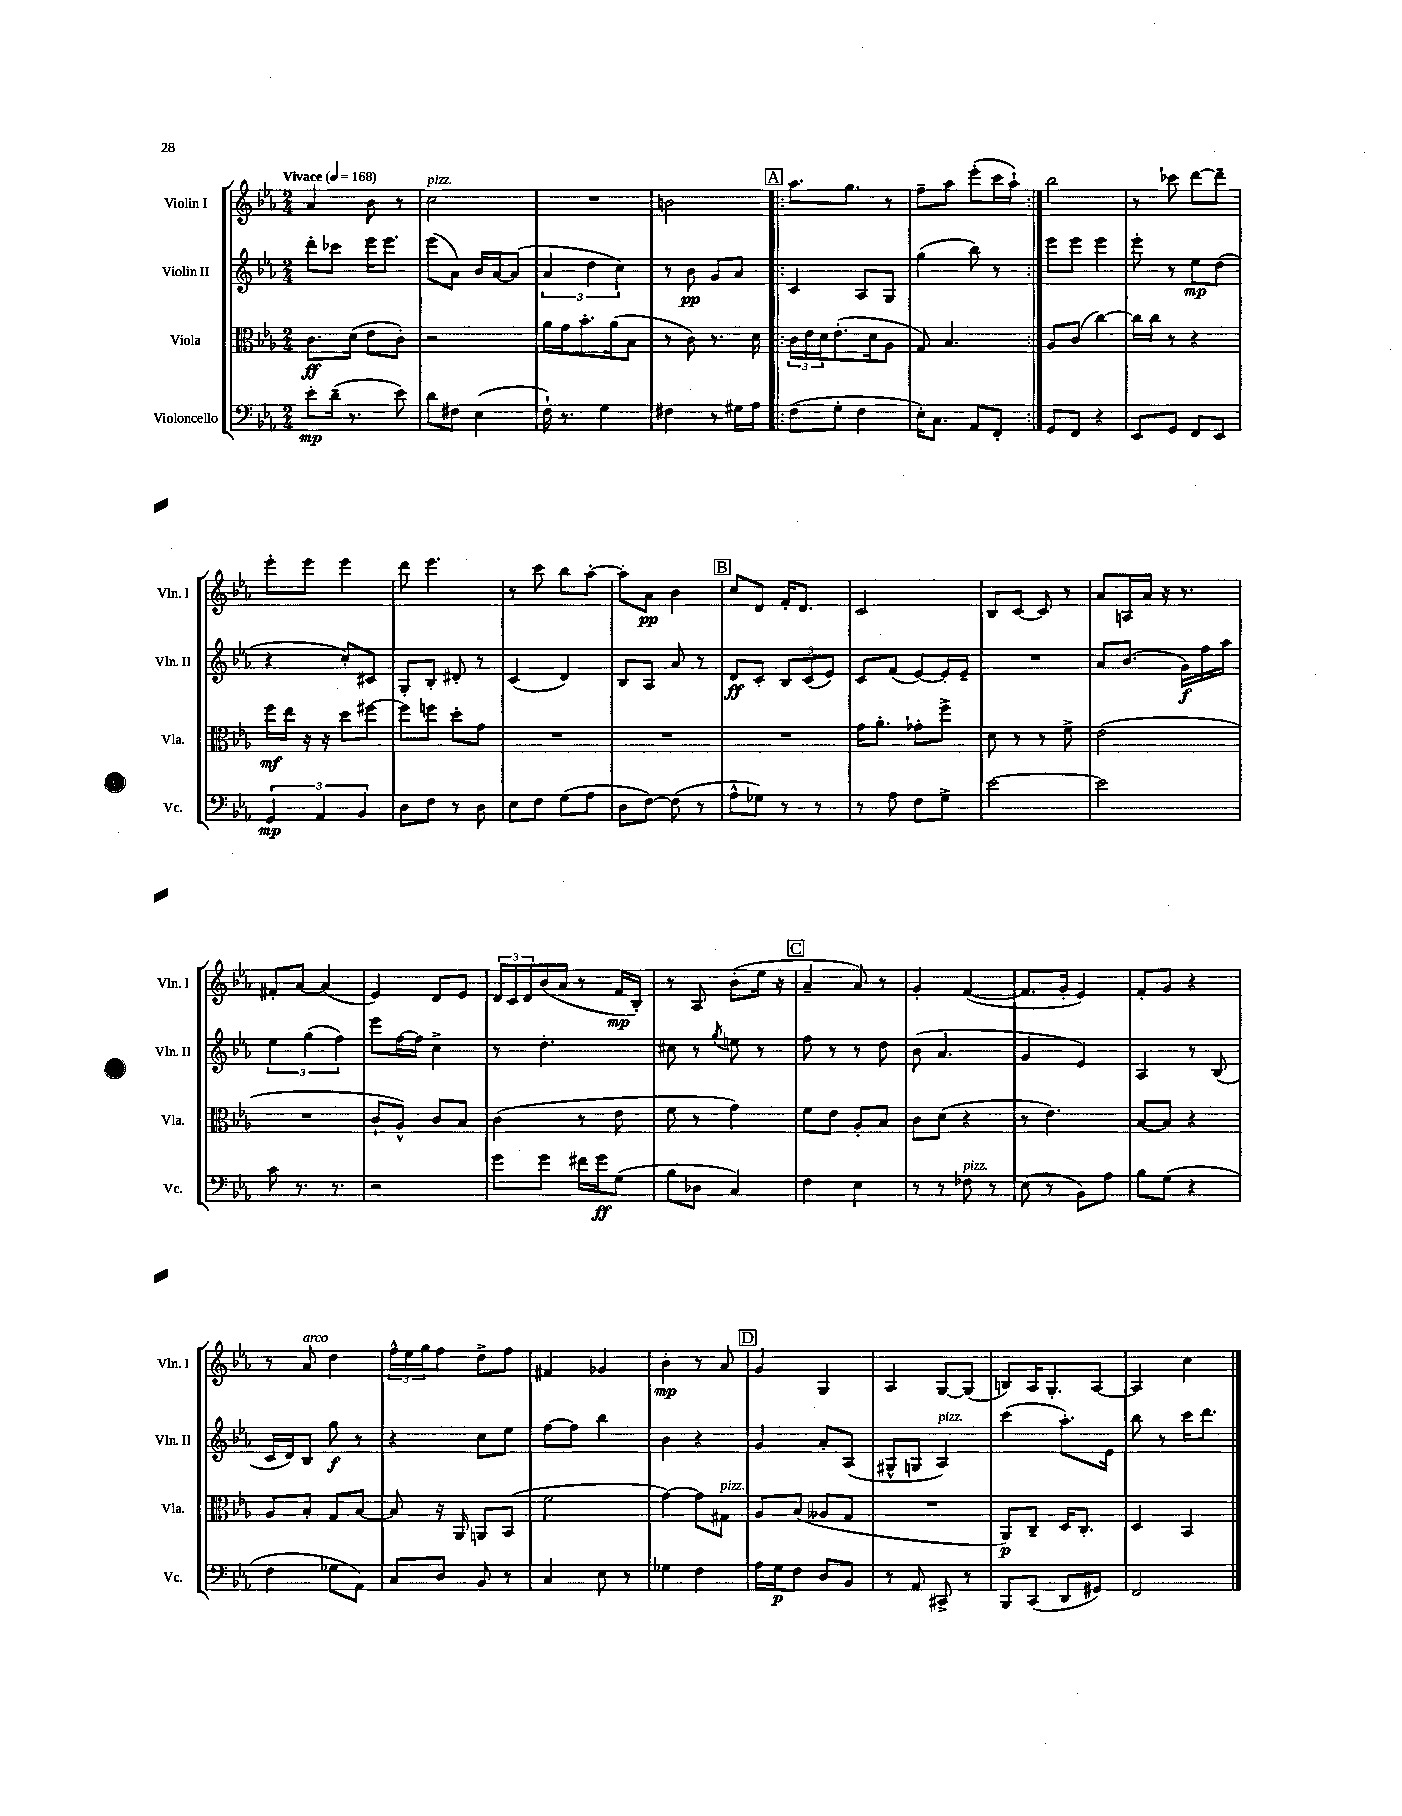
<<
\new StaffGroup <<
\new Staff = "s0" \with { instrumentName = "Violin I" shortInstrumentName = "Vln. I" } {
    \clef treble \key ees \major \numericTimeSignature \time 2/4 \tempo "Vivace" 4 = 168
    aes'4 bes'8 r8 |
    c''2^\markup { \italic "pizz." } |
    R2 |
    b'2 |
    \repeat volta 2 { \mark \markup { \box "A" } aes''8. g''8. r8 |
    f''8-- aes''8 ees'''8-.( c'''16 aes''16-!) | }
    bes''2 |
    r8 ces'''8 d'''8~ d'''8-- |
    ees'''8-. ees'''8 ees'''4 |
    d'''8 ees'''4. |
    r8 c'''8 bes''8 aes''8~-. |
    aes''8-. aes'8\pp bes'4 |
    \mark \markup { \box "B" } c''8 d'8 f'16-. d'8. |
    c'2 |
    bes8 c'8~ c'8 r8 |
    aes'8 a16 aes'16 r16 r8. |
    fis'8-. aes'8~ aes'4( |
    ees'4) d'8 ees'8 |
    \tuplet 3/2 { d'16 c'16 d'16 } bes'16( aes'16 r8 f'16\mp bes16-.) |
    r8 aes8 bes'8-.( ees''16 r16 |
    \mark \markup { \box "C" } aes'4-- aes'8) r8 |
    g'4-. f'4~( |
    f'8. g'16-. ees'4) |
    f'8-. g'8 r4 |
    r8 aes'8^\markup { \italic "arco" } d''4 |
    \tuplet 3/2 { f''16-^ ees''16 g''16 } f''8 d''8-> f''8 |
    fis'4 ges'4 |
    bes'4-.\mp r8 aes'8 |
    \mark \markup { \box "D" } g'4 g4 |
    aes4 g8~ g8( |
    b8) aes16 g8.-. aes8~ |
    aes4 c''4 \bar "|." |
}
\new Staff = "s1" \with { instrumentName = "Violin II" shortInstrumentName = "Vln. II" } {
    \clef treble \key ees \major \numericTimeSignature \time 2/4
    d'''8-. ces'''8 ees'''16 ees'''8. |
    ees'''8( aes'8) bes'16 aes'16~ aes'8( |
    \tuplet 3/2 { aes'4 d''4 c''4) } |
    r8 bes'8\pp g'8 aes'8 |
    \repeat volta 2 { \mark \markup { \box "A" } c'4 aes8 g8 |
    g''4( bes''8) r8 | }
    ees'''8 ees'''8 ees'''4 |
    ees'''8-. r8 ees''8\mp d''8( |
    r4 c''8-.) cis'8 |
    g8-. bes8-. dis'8-. r8 |
    c'4( d'4) |
    bes8 aes8 aes'8 r8 |
    \mark \markup { \box "B" } d'8\ff c'8-. \tuplet 3/2 { bes8 c'8( ees'8) } |
    c'8 f'8( ees'8~) ees'16-. ees'16-- |
    R2 |
    aes'8 bes'8.( g'16\f) f''16 aes''16 |
    \tuplet 3/2 { ees''4 g''4( f''4) } |
    ees'''8 f''16~ f''16 c''4-> |
    r8 d''4.-. |
    cis''8 r8 \acciaccatura { g''8 } e''8 r8 |
    \mark \markup { \box "C" } f''8 r8 r8 d''8 |
    bes'8( aes'4. |
    g'4 ees'4) |
    aes4 r8 bes8( |
    c'16 d'16) bes8 g''8\f r8 |
    r4 c''8 ees''8 |
    f''8~ f''8 bes''4 |
    bes'4 r4 |
    \mark \markup { \box "D" } g'4 aes'8-. aes8( |
    gis8-^ g8 aes4^\markup { \italic "pizz." }) |
    c'''4( aes''8.-.) ees'16 |
    bes''8 r8 c'''16 d'''8. \bar "|." |
}
\new Staff = "s2" \with { instrumentName = "Viola" shortInstrumentName = "Vla." } {
    \clef alto \key ees \major \numericTimeSignature \time 2/4
    c'8.\ff d'16( ees'8 c'8-.) |
    r2 |
    aes'16 g'16 bes'8.-. aes'16( bes8 |
    r8 c'8) r8. d'16 |
    \repeat volta 2 { \mark \markup { \box "A" } \tuplet 3/2 { c'16 ees'16 d'16 } ees'8.-.( d'16 aes8 |
    g8) bes4. | }
    aes8 c'8( c''4~) |
    c''16 c''16 r8 r4 |
    f''16\mf ees''16 r16 r16 d''8 fis''8~ |
    fis''8 f''8 d''8-. g'8 |
    R2 |
    R2 |
    \mark \markup { \box "B" } R2 |
    g'16 aes'8.-. ges'8-. f''8-> |
    d'8 r8 r8 f'8-> |
    ees'2( |
    R2 |
    c'8-! aes8-^) c'8 bes8 |
    c'4( r8 ees'8 |
    f'8 r8 g'4) |
    \mark \markup { \box "C" } f'8 ees'8 aes8-. bes8 |
    c'8 d'8( r4 |
    r8 ees'4.) |
    bes8~ bes8 r4 |
    aes8 bes8-. g8 bes8~ |
    bes8 r16 aes,16 a,8 bes,8( |
    f'2 |
    g'4~) g'8 gis8^\markup { \italic "pizz." } |
    \mark \markup { \box "D" } aes8 bes8( aeses8 g8 |
    R2 |
    aes,8\p) c8-- d16 c8.-. |
    d4 bes,4 \bar "|." |
}
\new Staff = "s3" \with { instrumentName = "Violoncello" shortInstrumentName = "Vc." } {
    \clef bass \key ees \major \numericTimeSignature \time 2/4
    ees'8-.\mp d'16--( r8. ees'8) |
    d'8 fis8 ees4( |
    f16-!) r8. g4 |
    fis4 r8 gis16 aes16 |
    \repeat volta 2 { \mark \markup { \box "A" } f8( g8-. f4 |
    ees16-.) c8. aes,8 f,8-. | }
    g,8 f,8 r4 |
    ees,8 g,8 f,8 ees,8 |
    \tuplet 3/2 { g,4\mp aes,4 bes,4 } |
    d8 f8 r8 d8 |
    ees8 f8 g8( aes8 |
    d8 f8~) f8( r8 |
    \mark \markup { \box "B" } aes8-^ ges8) r8 r8 |
    r8 aes8 f8 g8-> |
    ees'2~ |
    ees'2 |
    c'8 r8. r8. |
    r2 |
    g'8 g'8 fis'16 g'16\ff g8( |
    bes8 des8 c4) |
    \mark \markup { \box "C" } f4 ees4 |
    r8 r8 fes8^\markup { \italic "pizz." } r8 |
    ees8( r8 bes,8) aes8 |
    bes8 g8( r4 |
    f4 ges8 aes,8) |
    c8 d8 bes,8 r8 |
    c4 ees8 r8 |
    ges4 f4 |
    \mark \markup { \box "D" } aes16 g16\p f8 d8 bes,8 |
    r8 aes,8 cis,8-> r8 |
    bes,,8 c,8( d,8 gis,8) |
    f,2 \bar "|." |
}
>>
>>
\layout { \context { \Score \remove "Bar_number_engraver" } }
